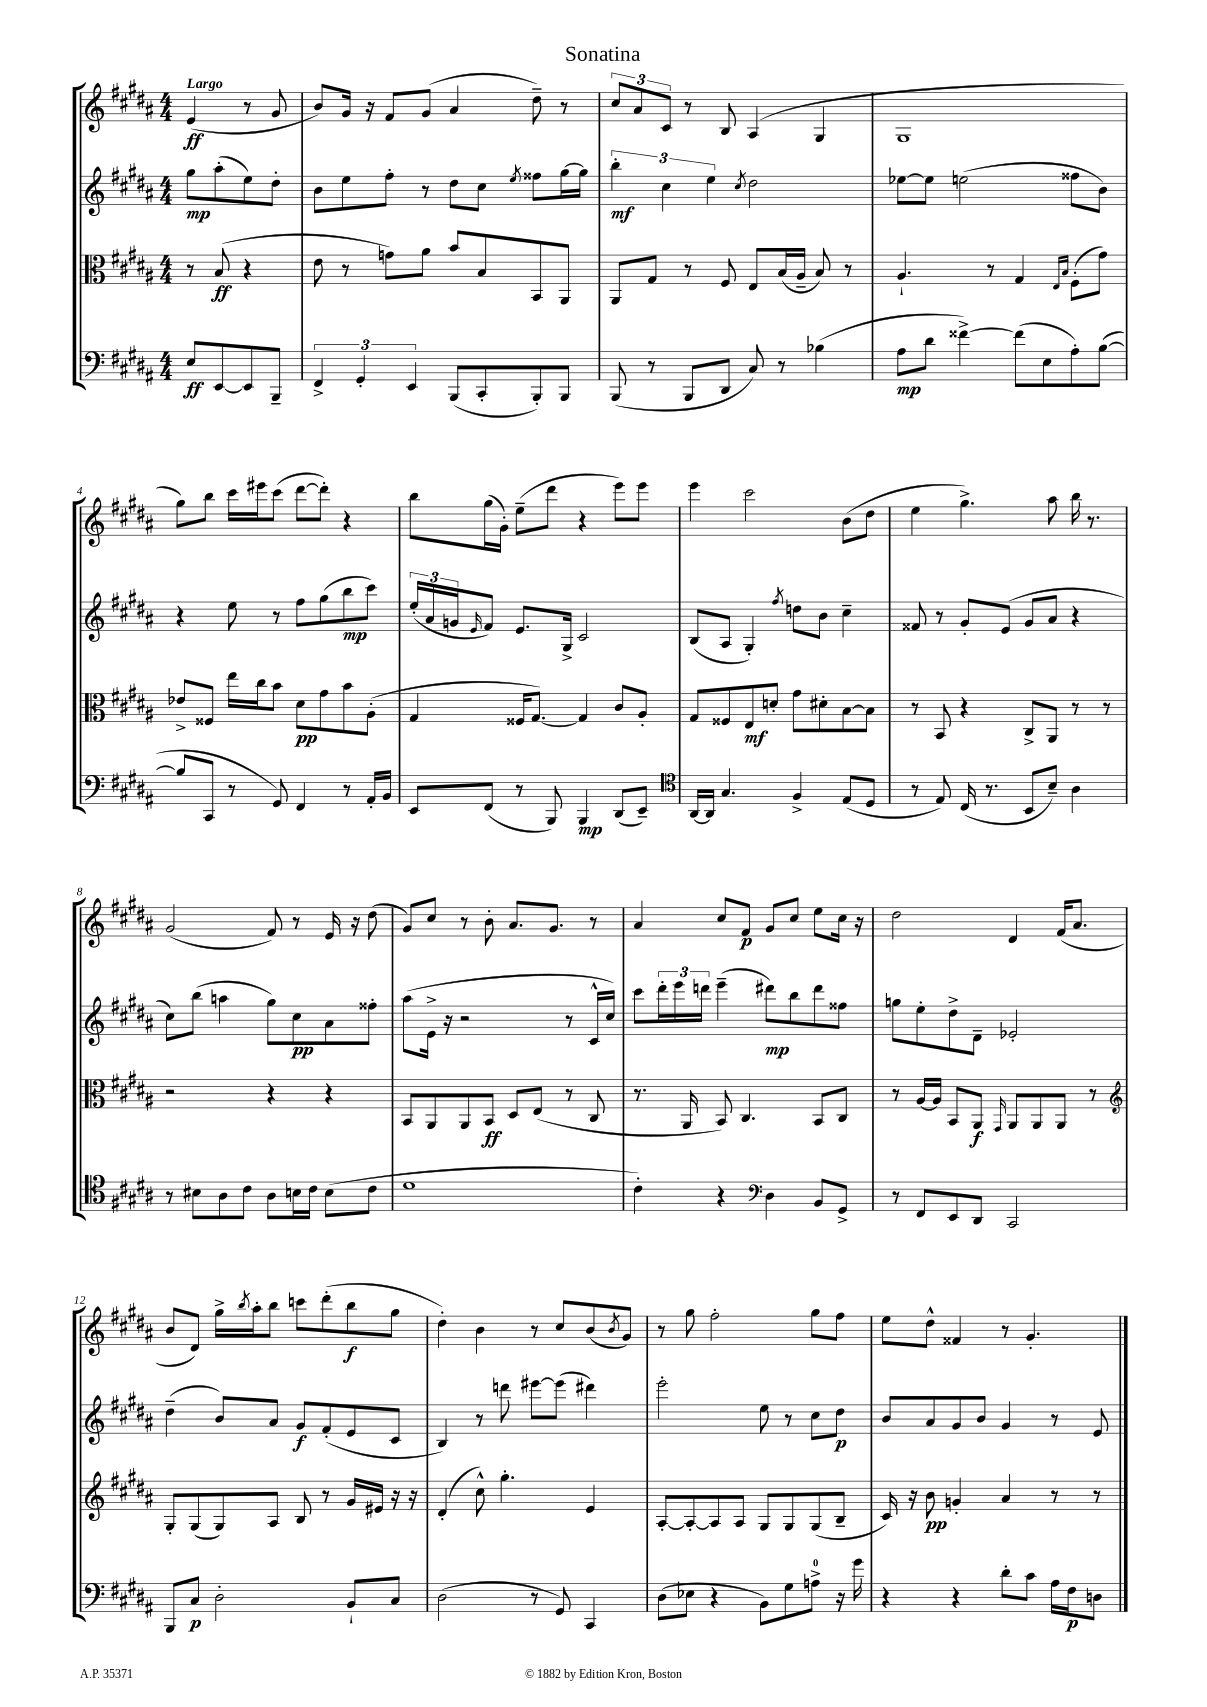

**kern	**kern	**kern	**kern
*staff4	*staff3	*staff2	*staff1
*clefF4	*clefC3	*clefG2	*clefG2
*k[f#c#g#d#a#]	*k[f#c#g#d#a#]	*k[f#c#g#d#a#]	*k[f#c#g#d#a#]
*M4/4	*M4/4	*M4/4	*M4/4
8E	8r	8gg#	(4e
[8EE	(8B	(8aa#'	.
8EE]	4r	8ee)	8r
8BBB~	.	8dd#'	8g#
=	=	=	=
6FF#^	8e	8b	8b)
.	8r	8ee	16g#
6GG#'	.	.	.
.	.	.	16r
.	8g)	8ff#'	8f#
6EE	.	.	.
.	8a#	8r	(8g#
(8BBB	8b	8dd#	4a#
8CC#'	8B	8cc#	.
.	.	8qee	.
8BBB')	8BB	8ff##	8dd#~)
8BBB	8AA#	[16gg#	8r
.	.	16gg#]	.
=	=	=	=
(8BBB	8AA#	6bb'	12cc#
.	.	.	12a#
8r	8G#	.	.
.	.	6cc#	12c#
8BBB	8r	.	8r
.	.	6ee	.
8DD#	8F#	.	8B
.	.	8qcc#	.
8C#)	8E	2dd#	(4A#
8r	(16B	.	.
.	16A#~	.	.
(4B-	8B)	.	4G#
.	8r	.	.
=	=	=	=
8A#	4.A#`	[8ee-	1G#
8d#	.	8ee-]	.
[4f##^)	.	(2ee	.
.	8r	.	.
(8f##]	4G#	.	.
8E	.	.	.
.	16qqE	.	.
.	16qqB	.	.
8A#')	(8F#'	8ff##	.
([8B	8g#)	8b)	.
=	=	=	=
8B]	8e-^	4r	8gg#)
8CC#	8F##	.	8bb
8r	16ee	8ee	16ccc#
.	16cc#	.	16eee#
8GG#)	8b	8r	(8ccc#
4FF#	8d#	8ff#	[8ddd#
.	8g#	(8gg#	8ddd#'])
8r	8b	8bb	4r
16AA#'	(8A#'	8ccc#)	.
16BB	.	.	.
=	=	=	=
8EE	4G#	(24ee'	8bb
.	.	24a#	.
.	.	24g	.
.	.	16qqe	.
(8FF#	.	8f#)	(16gg#
.	.	.	16g#')
8r	16F##	8.e	(8ee~
.	[8.G#)	.	.
8BBB)	.	.	8ddd#
.	.	16G#^	.
4BBB	4G#]	2c#	4r
(8DD#	8c#	.	8eee)
8EE~)	8A#'	.	8eee
=	=	=	=
*clefC4	*	*	*
[16AA#	8G#	(8B	4eee
16AA#]	.	.	.
4.G#	8F##	8A#	.
.	8E	4G#')	2ccc#
.	8d'	.	.
.	.	8qff#	.
4F#^	8g#	8dd	.
.	8d#'	8b	.
(8E	[8B	4cc#~	(8b
8D#	8B]	.	8dd#
=	=	=	=
8r	8r	8f##	4ee
8E)	8BB	8r	.
(16C#	4r	8g#'	4.gg#^)
8.r	.	.	.
.	.	(8e	.
8BB	8C#^	8g#	.
8B~)	8AA#	8a#	8aa#
4A#	8r	4r	16bb
.	.	.	8.r
.	8r	.	.
=	=	=	=
8r	2r	8cc#)	(2g#
8B#	.	(8bb	.
8A#	.	4aa	.
8c#	.	.	.
8A#	4r	8gg#)	8f#)
16B	.	8cc#	8r
16c#	.	.	.
(8B	4r	8a#	16e
.	.	.	16r
8c#	.	8ff##'	(8dd#
=	=	=	=
1d#	8BB	(8aa#	8g#)
.	8AA#	16e^	8cc#
.	.	16r	.
.	8AA#	2r	8r
.	8BB	.	8b'
.	8D#	.	8.a#
.	(8E	.	.
.	.	.	8.g#
.	8r	8r	.
.	8C#	16c#^^	8r
.	.	16cc#)	.
=	=	=	=
4c#')	8.r	8ccc#	4a#
.	.	24ddd#'	.
.	.	24eee	.
.	16AA#	.	.
.	.	24ddd	.
4r	8BB)	(4eee~	8cc#
.	4.C#	.	8f#
*clefF4	*	*	*
4D#	.	8ddd#)	8g#
.	.	8bb	8cc#
8BB	8BB	8ddd#	8ee
8GG#^	8C#	8ff##	16cc#
.	.	.	16r
=	=	=	=
8r	8r	8gg	2dd#
8FF#	[16A#	8ee'	.
.	16A#]	.	.
8EE	8BB	8dd#^	.
8DD#	8AA#	8d#~	.
.	16qqGG#	.	.
2CC#	8AA#	2e-'	4d#
.	8AA#	.	.
.	8AA#	.	(16f#
.	.	.	8.a#
.	8r	.	.
=	=	=	=
*	*clefG2	*	*
8BBB	8G#'	(4dd#~	8b
8C#	(8G#	.	8d#)
2D#'	8G#)	8b)	16gg#^
.	.	.	8qbb
.	.	.	16aa#'
.	8A#	8a#	8bb
.	8B	8g#	8ccc
.	8r	(8f#'	(8ddd#'
8BB`	16g#	8e	8bb
.	16e#	.	.
8C#	16r	8c#	8gg#
.	16r	.	.
=	=	=	=
(2D#	(4d#'	4B)	4dd#')
.	8cc#^^)	8r	4b
.	4.gg#'	8ddd	.
8r	.	[8eee#	8r
8GG#)	.	(8eee#]	8cc#
4CC#	4e	4ddd#)	(8b
.	.	.	8qb
.	.	.	8g#)
=	=	=	=
(8D#	[8A#'	2eee'	8r
8E-	8A#'_	.	8gg#
4r	8A#]	.	2ff#'
.	8A#	.	.
8BB)	8G#	8ee	.
8G#	8G#	8r	.
8A^	(8G#	8cc#	8gg#
16r	8B~	8dd#	8ff#
16g#	.	.	.
=	=	=	=
4r	16c#)	8b	8ee
.	16r	.	.
.	8b	8a#	8dd#^^
4r	4g'	8g#	4f##
.	.	8b	.
8d#'	4a#	4g#	8r
8c#	.	.	4.g#'
16A#	8r	8r	.
16F#	.	.	.
8D	8r	8e	.
==	==	==	==
*-	*-	*-	*-
